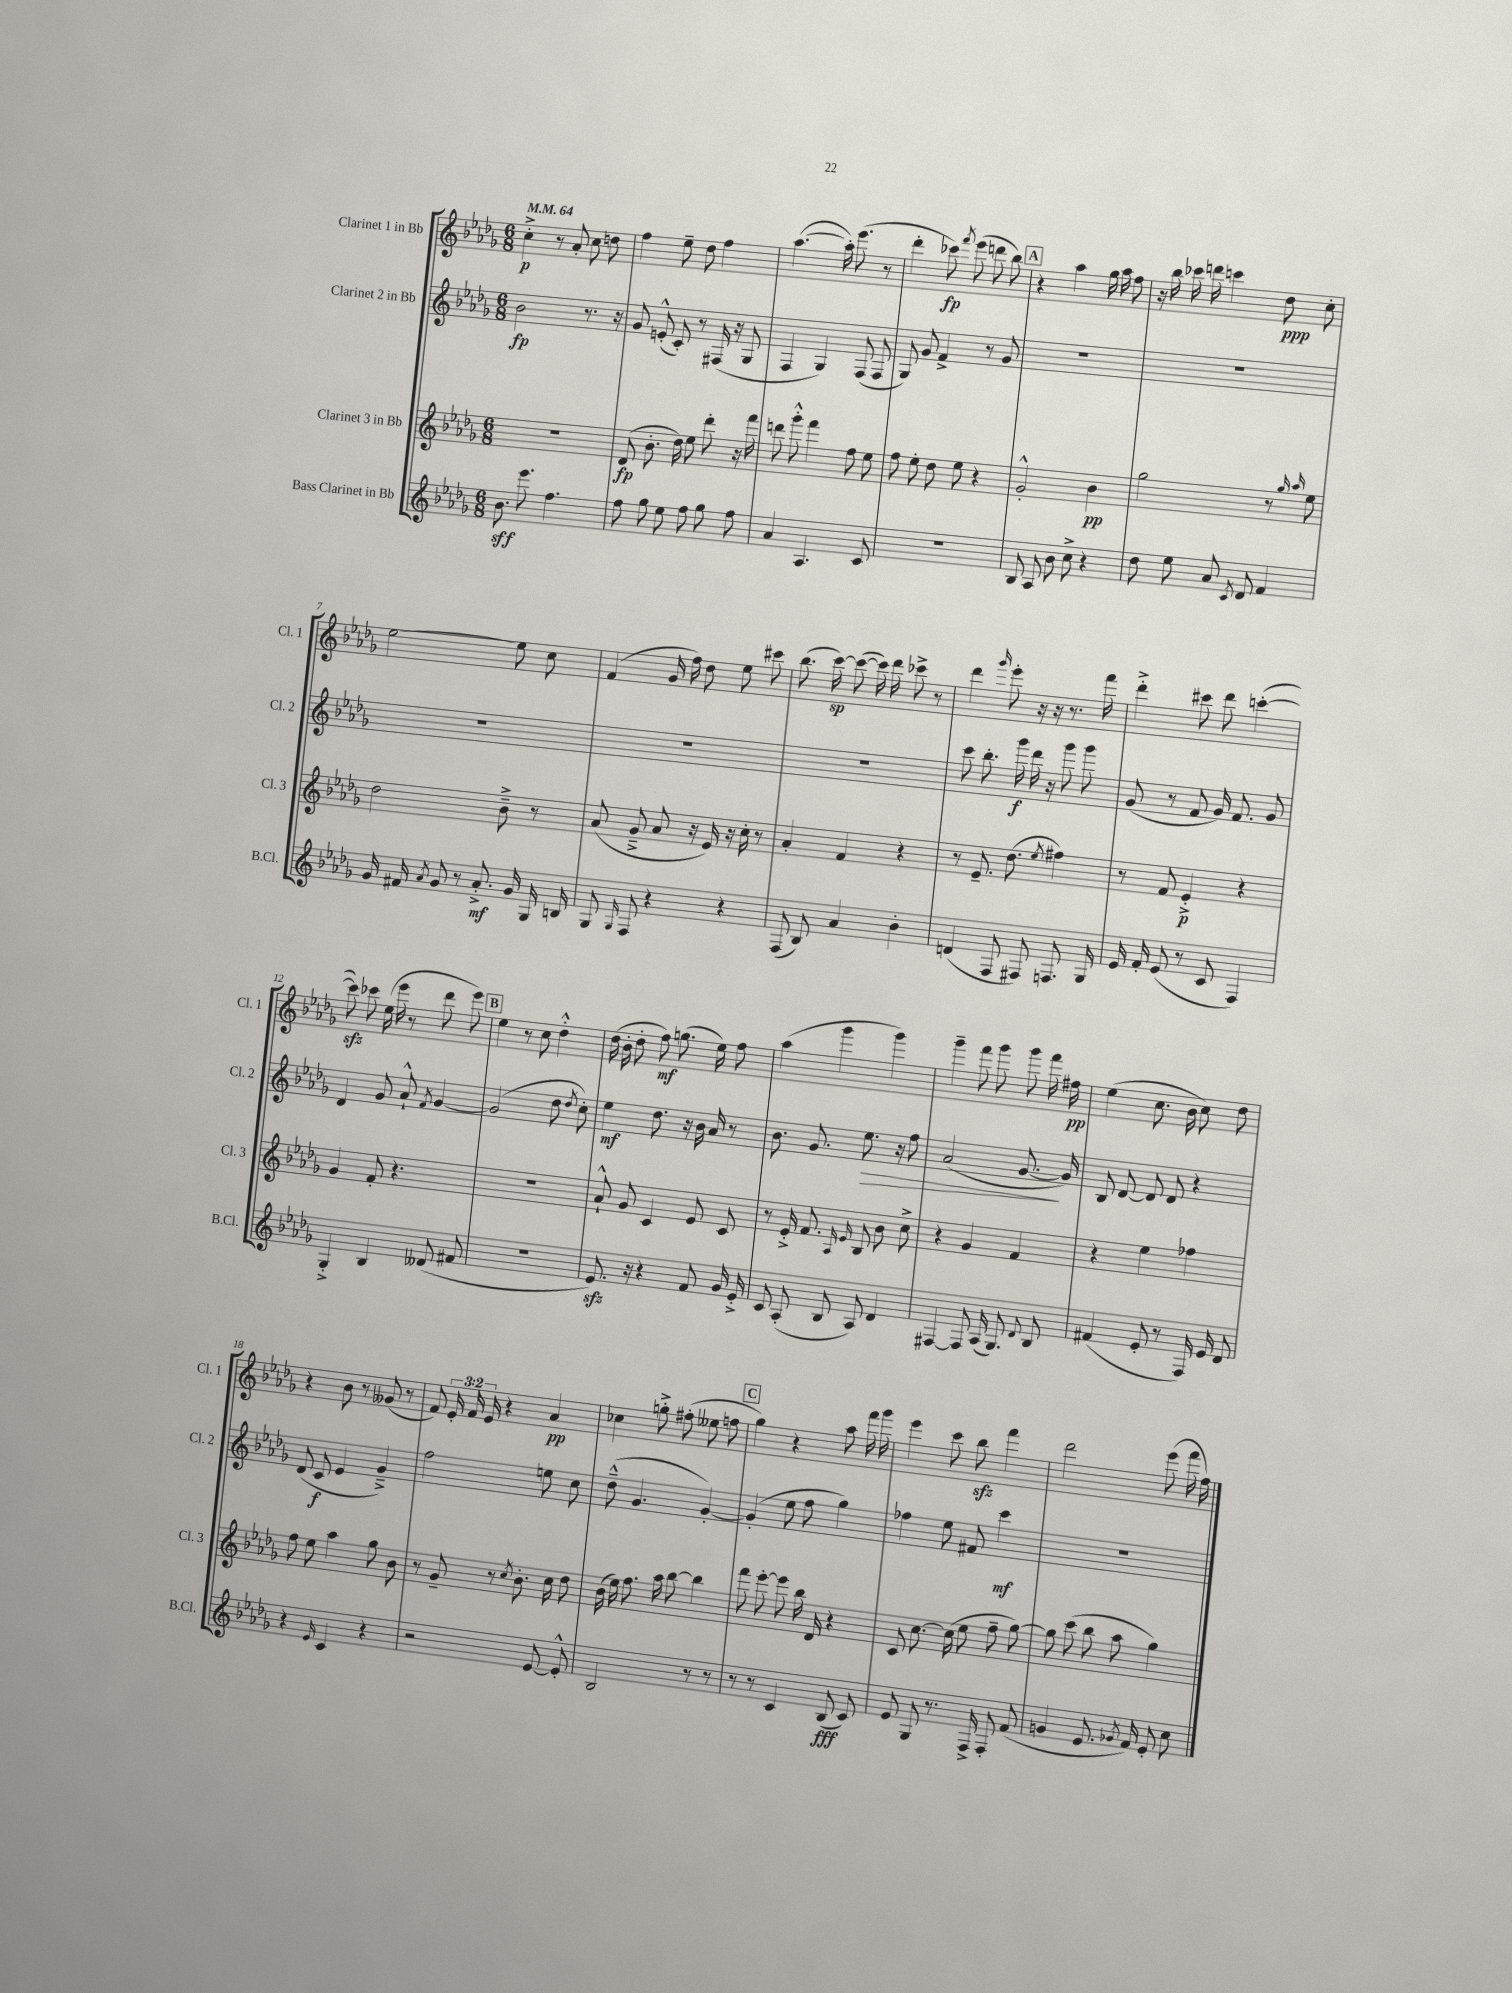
<<
\new StaffGroup <<
\new Staff = "s0" \with { instrumentName = "Clarinet 1 in Bb" shortInstrumentName = "Cl. 1" } {
    \clef treble \key des \major \numericTimeSignature \time 6/8 \override Staff.TupletNumber.text = #tuplet-number::calc-fraction-text \tempo 4 = 64
    \autoBeamOff c''4-.->\p r8 aes'8-. c''8 d''8 |
    f''4 ees''8-- des''8 f''4 |
    aes''4.~( aes''16-.) ees'''8.( r8 |
    des'''4-. ces'''8\fp) \acciaccatura { f'''8 } ees'''8( d'''8 bes''8) |
    \mark \markup { \box "A" } r4 aes''4 ges''16 aes''16 f''8 |
    r16 bes''16 ces'''16 d'''16 c'''4 des''8\ppp c''8-. |
    ees''2~ ees''8 c''8 |
    f'4( ges'16 f''16) des''8 ees''8 cis'''8 |
    bes''8.( c'''16~\sp) c'''8~( c'''16) des'''16 ces'''8-> r8 |
    des'''4 \grace { ges'''16 } ees'''8-. r16 r16 r8. f'''16 |
    des'''4-.-> cis'''8 des'''8 c'''4~-.( |
    c'''8\sfz) ces'''8 ees''16( ees'''16 r8 des'''8 ees'''8) |
    \mark \markup { \box "B" } ees''4 r8 c''8 des''4-.-^ |
    des''16( bes'16-. des''8-. f''8\mf) g''8.( ees''16) f''8 |
    aes''4( ges'''4 ges'''4) |
    ges'''4-- f'''8 ges'''8 ges'''8 f'''16 fis''16\pp |
    ees''4( c''8. bes'16 c''8) des''8 |
    r4 bes'8 r8 geses'8( r8 |
    f'8) \tuplet 3/2 { ees'16-. f'16 ees'16 } r4 aes'4\pp |
    ces''4 g''8-.-> fis''8-.( eeses''8 f''8 |
    \mark \markup { \box "C" } ges''4) r4 aes''8 f'''16 ges'''16 |
    ees'''4 c'''8 bes''8\sfz f'''4 |
    des'''2 ees'''8( f'''16 f''16) \bar "|." |
}
\new Staff = "s1" \with { instrumentName = "Clarinet 2 in Bb" shortInstrumentName = "Cl. 2" } {
    \clef treble \key des \major \numericTimeSignature \time 6/8
    \autoBeamOff bes'2\fp r8. r16 |
    ges'8 e'8-.-^( c'8-.) r8 fis16( r16 ges8 |
    f4 ges4) f8( f8 |
    ges8) ges'8 f'4-> r8 ges'8 |
    \mark \markup { \box "A" } R2. |
    R2. |
    R2. |
    R2. |
    R2. |
    c'''8 bes''8.-. ges'''16\f des'''16 r16 ges'''8 ges'''8 |
    ges'8( r8 f'8 ges'16) f'8. ges'8 |
    des'4 ges'8 aes'8-!-^ \acciaccatura { f'8 } ges'4~ |
    \mark \markup { \box "B" } ges'2( des''8 \acciaccatura { des''8 } c''8-.) |
    ees''4\mf des''8. r16 bes'16 aes'16 r8 |
    bes'8. ges'8. ees''8.\> r16 f''8 |
    aes'2( ges'8.~\! ges'16) |
    bes8 des'8~ des'8 des'8 r4 |
    des'8( c'8\f ees'4 ges'4--->) |
    f''2 e''8 c''8 |
    des''8---^( ges'4. ges'4~-.) |
    \mark \markup { \box "C" } ges'4-.( ees''8 f''8 ges''4) |
    fes''4 ees''8 fis'8 c'''4\mf |
    R2. \bar "|." |
}
\new Staff = "s2" \with { instrumentName = "Clarinet 3 in Bb" shortInstrumentName = "Cl. 3" } {
    \clef treble \key des \major \numericTimeSignature \time 6/8
    \autoBeamOff R2. |
    des'8\fp( bes'8.-. des''16) ees''8 des'''8-. r16 f'''16 |
    d'''8 ges'''8-.-^ f'''4 f''8 ees''8 |
    f''8 ees''8-. des''8 ees''8 r4 |
    \mark \markup { \box "A" } ges'2-.-^ bes'4\pp |
    ges''2 r8 \grace { ges''16 aes''16 } ees''8 |
    des''2 bes'8---> r8 |
    aes'8( ges'8---> aes'8 r16 ees'16) r16 c''16-. r8 |
    aes'4-. f'4 r4 |
    r8 ees'8.-- des''8.( \acciaccatura { ees''8 } fis''4) |
    r8 f'8 ees'4-.->\p r4 |
    ges'4 f'8-. r4. |
    \mark \markup { \box "B" } R2. |
    aes'8-!-^ ges'8 c'4 ees'8 c'8 |
    r8 ees'16-.-> f'8. \grace { aes16 ees'16 } bes8 bes'8 c''8-> |
    r4 ges'4 f'4 |
    r4 ees''4 fes''4 |
    f''8 ees''8 aes''4 ges''8 bes'8 |
    r8 ges'8-- r8 \acciaccatura { c''8 } bes'8.-. c''16 des''8 |
    bes'16( ees''16) f''8. aes''16 bes''8~ bes''4 |
    \mark \markup { \box "C" } f'''8 ees'''8~-. ees'''8 bes''16 des'16 r4 |
    c'8 c''8.~ c''16( ees''8 f''8-- ges''8~) |
    ges''8 c'''8( bes''8 aes''8 ges''4) \bar "|." |
}
\new Staff = "s3" \with { instrumentName = "Bass Clarinet in Bb" shortInstrumentName = "B.Cl." } {
    \clef treble \key des \major \numericTimeSignature \time 6/8
    \autoBeamOff bes'8.\sff ees'''8. f''4. |
    f''8 ges''8 ees''8 f''8 ges''8 f''8 |
    aes'4 aes4. c'8 |
    R2. |
    \mark \markup { \box "A" } bes8 aes8 bes'8 c''8-> r4 |
    des''8 ees''8 aes'8 \acciaccatura { c'8 } des'8 f'4 |
    ges'16 fis'16 \acciaccatura { aes'8 } ges'8 r8 aes'8.-.->\mf ges'16 ges16 b16 |
    ges8 \grace { ges16 } f8 r4 r4 |
    f8( bes8) aes'4 bes'4-. |
    d'4( f8 fis8) f8. ges16 |
    ees'16 f'16-. ees'8( r8 c'8 f4) |
    ges4-.-> bes4 deses'8( fis'8 |
    \mark \markup { \box "B" } R2. |
    ees'8.\sfz) r16 r4 f'8 ges'16 ees'16-.-> |
    c'8 aes8-.( bes8 aes8) des'4 |
    fis4~ fis8 aes16( ges8.) \appoggiatura { des'8 } bes8 |
    fis'4( ees'8-. r8 f16) ees'16 des'8 |
    r4 \grace { ees'16 } c'4 r4 |
    r2 ees'8~ ees'8-.-^ |
    bes2 r8 r8 |
    \mark \markup { \box "C" } r8 r8 c'4 bes8\fff( c'8) |
    ees'8 ges8 r8. f16-> f8-. f'8( |
    g'4 ees'8. \acciaccatura { ges'8 } f'16) ees'8-. c''8 \bar "|." |
}
>>
>>
